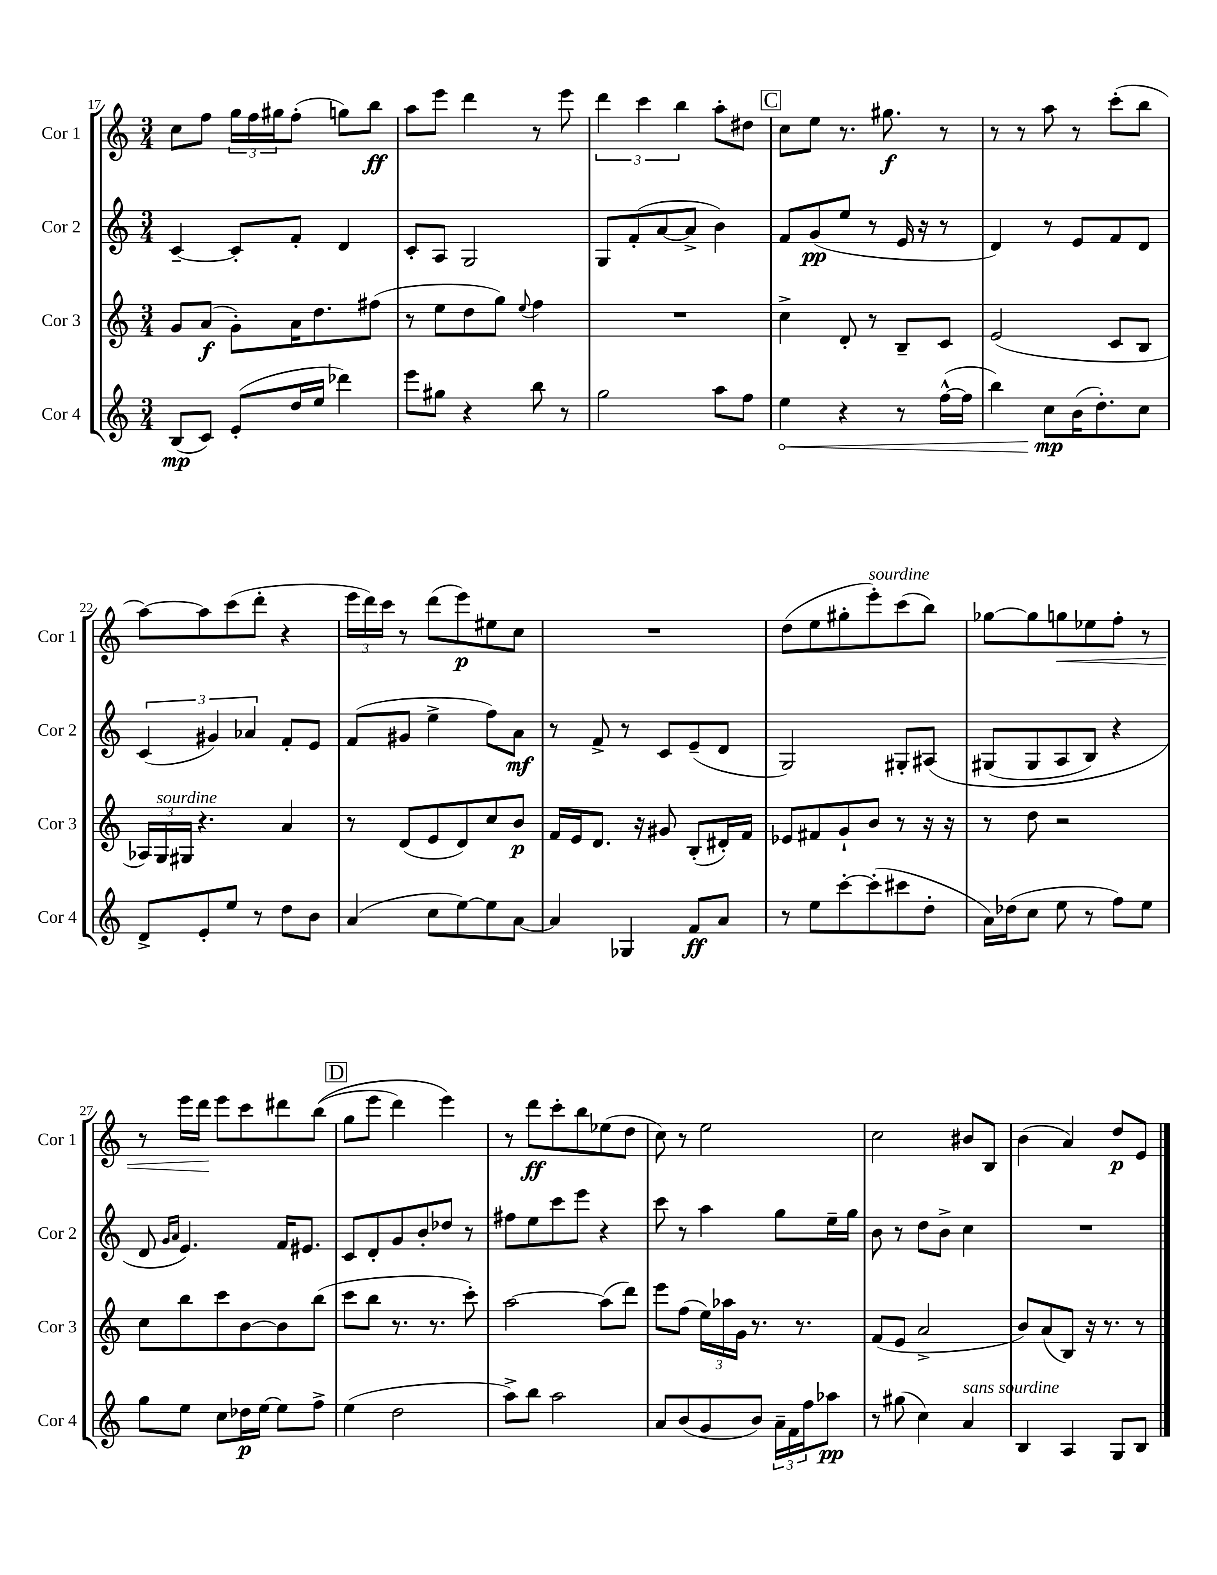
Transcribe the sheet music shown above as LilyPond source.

<<
\new StaffGroup <<
\new Staff = "s0" \with { instrumentName = "Cor 1" shortInstrumentName = "Cor 1" } {
    \clef treble \key c \major \numericTimeSignature \time 3/4
    c''8 f''8 \tuplet 3/2 { g''16 f''16 gis''16 } f''8-.( g''8) b''8\ff |
    a''8 e'''8 d'''4 r8 e'''8 |
    \tuplet 3/2 { d'''4 c'''4 b''4 } a''8-. dis''8 |
    \mark \markup { \box "C" } c''8 e''8 r8. gis''8.\f r8 |
    r8 r8 a''8 r8 c'''8-.( b''8 |
    a''8~) a''8 c'''8( d'''8-. r4 |
    \tuplet 3/2 { e'''16 d'''16) c'''16 } r8 d'''8( e'''8\p) eis''8 c''8 |
    R2. |
    d''8( e''8 gis''8-. e'''8-.^\markup { \italic "sourdine" }) c'''8( b''8) |
    ges''8~ ges''8 g''8\< ees''8 f''8-. r8 |
    r8 e'''16 d'''16\! e'''8 c'''8 dis'''8 b''8(\( |
    \mark \markup { \box "D" } g''8 e'''8 d'''4) e'''4\) |
    r8 d'''8\ff c'''8-. b''8 ees''8( d''8 |
    c''8) r8 e''2 |
    c''2 bis'8 b8 |
    b'4( a'4) d''8\p e'8 \bar "|." |
}
\new Staff = "s1" \with { instrumentName = "Cor 2" shortInstrumentName = "Cor 2" } {
    \clef treble \key c \major \numericTimeSignature \time 3/4
    c'4~-- c'8-. f'8-. d'4 |
    c'8-. a8 g2 |
    g8 f'8-.( a'8~ a'8-> b'4) |
    \mark \markup { \box "C" } f'8 g'8\pp( e''8 r8 e'16 r16 r8 |
    d'4) r8 e'8 f'8 d'8 |
    \tuplet 3/2 { c'4( gis'4) aes'4 } f'8-. e'8 |
    f'8( gis'8 e''4-> f''8) a'8\mf |
    r8 f'8-> r8 c'8 e'8--( d'8 |
    g2) gis8-. ais8\( |
    gis8( gis8 a8 b8) r4 |
    d'8 \grace { g'16 a'16 } e'4.\) f'16 eis'8. |
    \mark \markup { \box "D" } c'8 d'8-. g'8 b'8-. des''8 r8 |
    fis''8 e''8 c'''8 e'''8 r4 |
    c'''8 r8 a''4 g''8 e''16-- g''16 |
    b'8 r8 d''8 b'8-> c''4 |
    R2. \bar "|." |
}
\new Staff = "s2" \with { instrumentName = "Cor 3" shortInstrumentName = "Cor 3" } {
    \clef treble \key c \major \numericTimeSignature \time 3/4
    g'8 a'8\f( g'8-.) a'16 d''8. fis''8( |
    r8 e''8 d''8 g''8) \appoggiatura { e''8 } f''4 |
    R2. |
    \mark \markup { \box "C" } c''4-> d'8-. r8 b8-- c'8 |
    e'2( c'8 b8 |
    \tuplet 3/2 { aes16) g16^\markup { \italic "sourdine" } gis16 } r4. a'4 |
    r8 d'8( e'8 d'8) c''8 b'8\p |
    f'16 e'16 d'8. r16 gis'8 b8-.( dis'16-.) f'16 |
    ees'8 fis'8 g'8-! b'8 r8 r16 r16 |
    r8 d''8 r2 |
    c''8 b''8 c'''8 b'8~ b'8 b''8( |
    \mark \markup { \box "D" } c'''8 b''8 r8. r8. c'''8-.) |
    a''2~ a''8( d'''8) |
    e'''8 f''8( \tuplet 3/2 { e''16) aes''16 g'16 } r8. r8. |
    f'8( e'8 a'2-> |
    b'8) a'8( b8) r16 r8. r8 \bar "|." |
}
\new Staff = "s3" \with { instrumentName = "Cor 4" shortInstrumentName = "Cor 4" } {
    \clef treble \key c \major \numericTimeSignature \time 3/4
    b8\mp( c'8) e'8-.( d''16 e''16 des'''4) |
    e'''8 gis''8 r4 b''8 r8 |
    g''2 a''8 f''8 |
    \mark \markup { \box "C" } \once \override Hairpin.circled-tip = ##t e''4\< r4 r8 f''16~-^( f''16 |
    b''4) c''8\mp\! b'16( d''8.-.) c''8 |
    d'8-> e'8-. e''8 r8 d''8 b'8 |
    a'4( c''8 e''8~) e''8 a'8~ |
    a'4 ges4 f'8\ff a'8 |
    r8 e''8 c'''8~-. c'''8-.( cis'''8 d''8-. |
    a'16) des''16( c''8 e''8 r8 f''8) e''8 |
    g''8 e''8 c''8 des''16\p e''16~ e''8 f''8-> |
    \mark \markup { \box "D" } e''4( d''2 |
    a''8->) b''8 a''2 |
    a'8 b'8( g'8 b'8) \tuplet 3/2 { a'16-- f'16 f''16 } aes''8\pp |
    r8 gis''8( c''4) a'4^\markup { \italic "sans sourdine" } |
    b4 a4 g8 b8 \bar "|." |
}
>>
>>
\layout { \context { \Score currentBarNumber = #17 } }
